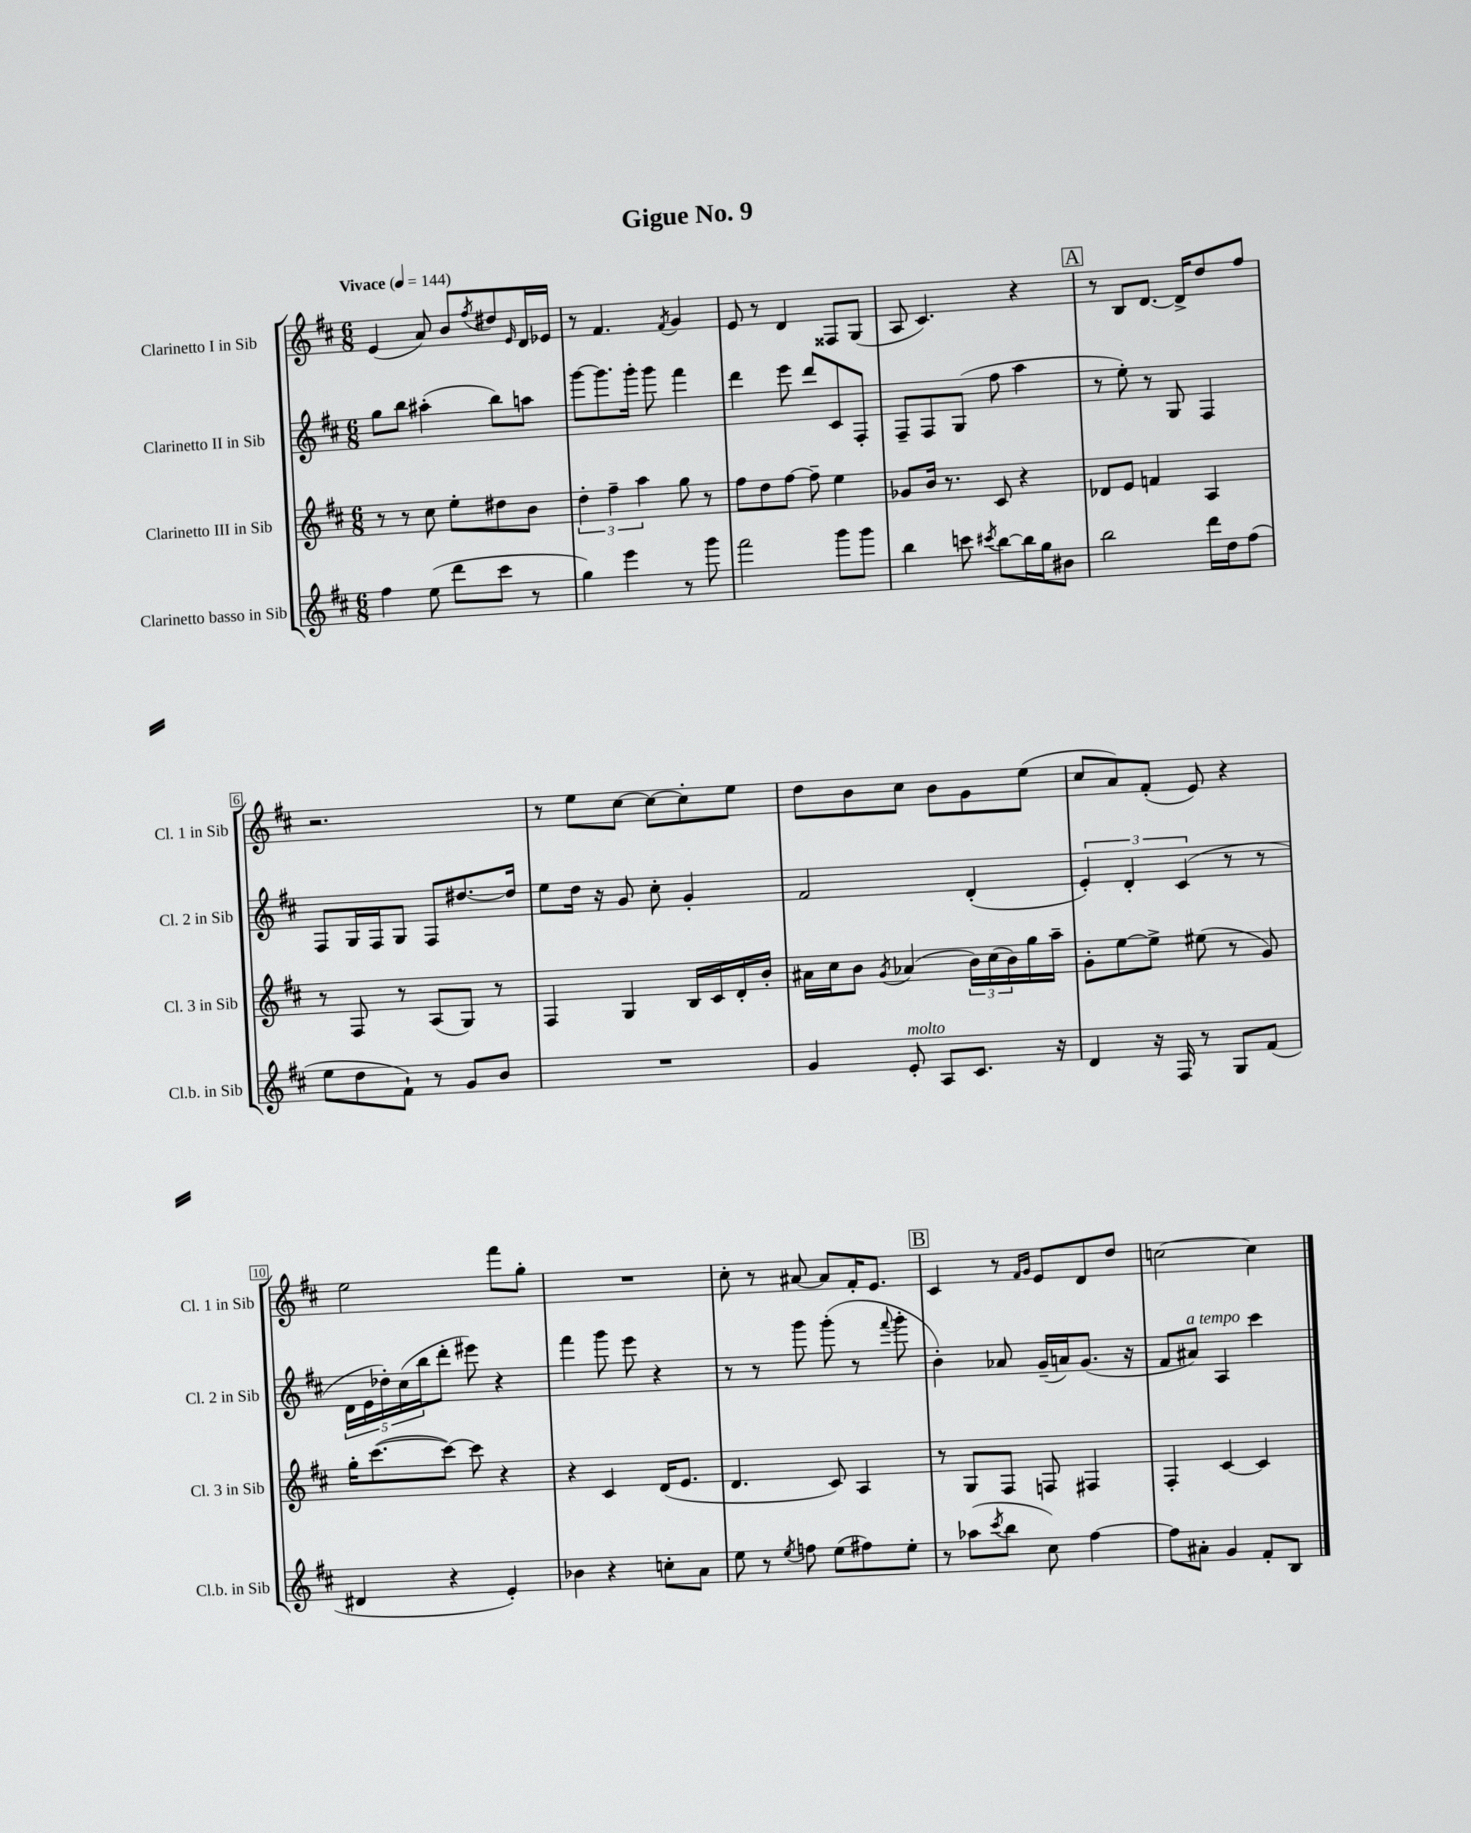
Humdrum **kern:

**kern	**kern	**kern	**kern
*staff4	*staff3	*staff2	*staff1
*clefG2	*clefG2	*clefG2	*clefG2
*k[f#c#]	*k[f#c#]	*k[f#c#]	*k[f#c#]
*M6/8	*M6/8	*M6/8	*M6/8
*MM144	*MM144	*MM144	*MM144
4ff#	8r	8gg	(4e
.	8r	8bb	.
(8ee	8cc#	(4aa#'	8a)
8ddd	8ee'	.	8b
.	.	.	8qff#
8ccc#	8dd#	8bb)	8dd#
.	.	.	16qqe
8r	8b	8aa	16d
.	.	.	16e-
=	=	=	=
4gg)	6dd'	[8ggg	8r
.	.	8.ggg]	4.f#
.	6ff#~	.	.
4eee	.	.	.
.	.	16ggg'	.
.	6aa	.	.
.	.	8ggg	.
.	.	.	8qf#
8r	8gg	4fff#	4g
8ggg	8r	.	.
=	=	=	=
2fff#	8ff#	4ddd	8e
.	8dd	.	8r
.	[8ff#	8eee	4d
.	8ff#~]	8ddd	.
8ggg	4ee	8c#	8F##
8ggg	.	8F#'	(8G
=	=	=	=
4bb	8g-	8F#~	8A
.	16b	8F#	4.c#)
.	8.r	.	.
8ccc	.	(8G	.
8qccc#	.	.	.
[8bb	8c#	8ff#	.
16bb]	4r	4aa	4r
16gg	.	.	.
8b#	.	.	.
=	=	=	=
2bb	8d-	8r	8r
.	8e	8ee')	8B
.	4f	8r	[8.d
.	.	8G	.
.	.	.	16d^]
16ddd	4A	4F#	8dd
16dd	.	.	.
(8ff#	.	.	8ff#
=	=	=	=
8ee	8r	8F#	2.r
8dd	8F#	16G	.
.	.	16F#	.
8f#`)	8r	8G	.
8r	(8A	8F#	.
8g	8G)	[8.dd#	.
8b	8r	.	.
.	.	16dd#]	.
=	=	=	=
2.r	4F#	8ee	8r
.	.	16dd	8ee
.	.	16r	.
.	4G	8g	[8cc#
.	.	8cc#'	8cc#_
.	16B	4g'	8cc#']
.	16c#	.	.
.	16d'	.	8ee
.	16b'	.	.
=	=	=	=
4g	16a#	2f#	8dd
.	16cc#	.	.
.	8b	.	8b
.	8qg	.	.
8e'	(4a-	.	8cc#
8A	.	.	8b
8.c#	24b)	(4d'	8g
.	(24cc#	.	.
.	24b)	.	.
.	16gg	.	(8ee
16r	16aa~	.	.
=	=	=	=
4d	8g'	6e')	8cc#
.	[8ee	.	8a)
.	.	6d'	.
16r	8ee^]	.	(8f#'
16F#	.	.	.
.	.	(6c#	.
8r	(8ee#	.	8e)
8G	8r	8r	4r
(8f#	8g)	8r	.
=	=	=	=
4d#	16gg'	20d	2ee
.	.	20e	.
.	([8.ccc#	.	.
.	.	20dd-')	.
.	.	(20cc#	.
.	.	20bb	.
4r	8ccc#_)	8ddd'	.
.	8ccc#]	8eee#)	.
4e')	4r	4r	8fff#
.	.	.	8gg'
=	=	=	=
4b-	4r	4fff#	2.r
4r	4c#	8ggg	.
.	.	8eee	.
8cc'	(16d	4r	.
.	8.e	.	.
8a	.	.	.
=	=	=	=
8ee	4.d	8r	8cc#'
8r	.	8r	8r
8qee	.	.	.
8ff	.	8ggg	[8a#
(8ee	8c#)	(8ggg'	8a#]
8ff#)	4A	8r	16f#'
.	.	.	8.e
.	.	8qqfff#	.
8ee'	.	8ggg'	.
=	=	=	=
8r	8r	4b')	4c#
(8aa-	8G	.	.
8qccc#	.	.	.
8bb	8F#	8a-	8r
.	.	.	16qqf#
.	.	.	16qqg
8cc#)	8F	(16g~	8e
.	.	16a)	.
[4ff#	4F#	(8.g	8d
.	.	.	8dd
.	.	16r	.
=	=	=	=
8ff#]	4F#'	8f#	[2cc
8a#'	.	8a#)	.
4g	[4c#	4A	.
8f#'	4c#]	4ccc#	4cc]
8B	.	.	.
==	==	==	==
*-	*-	*-	*-
